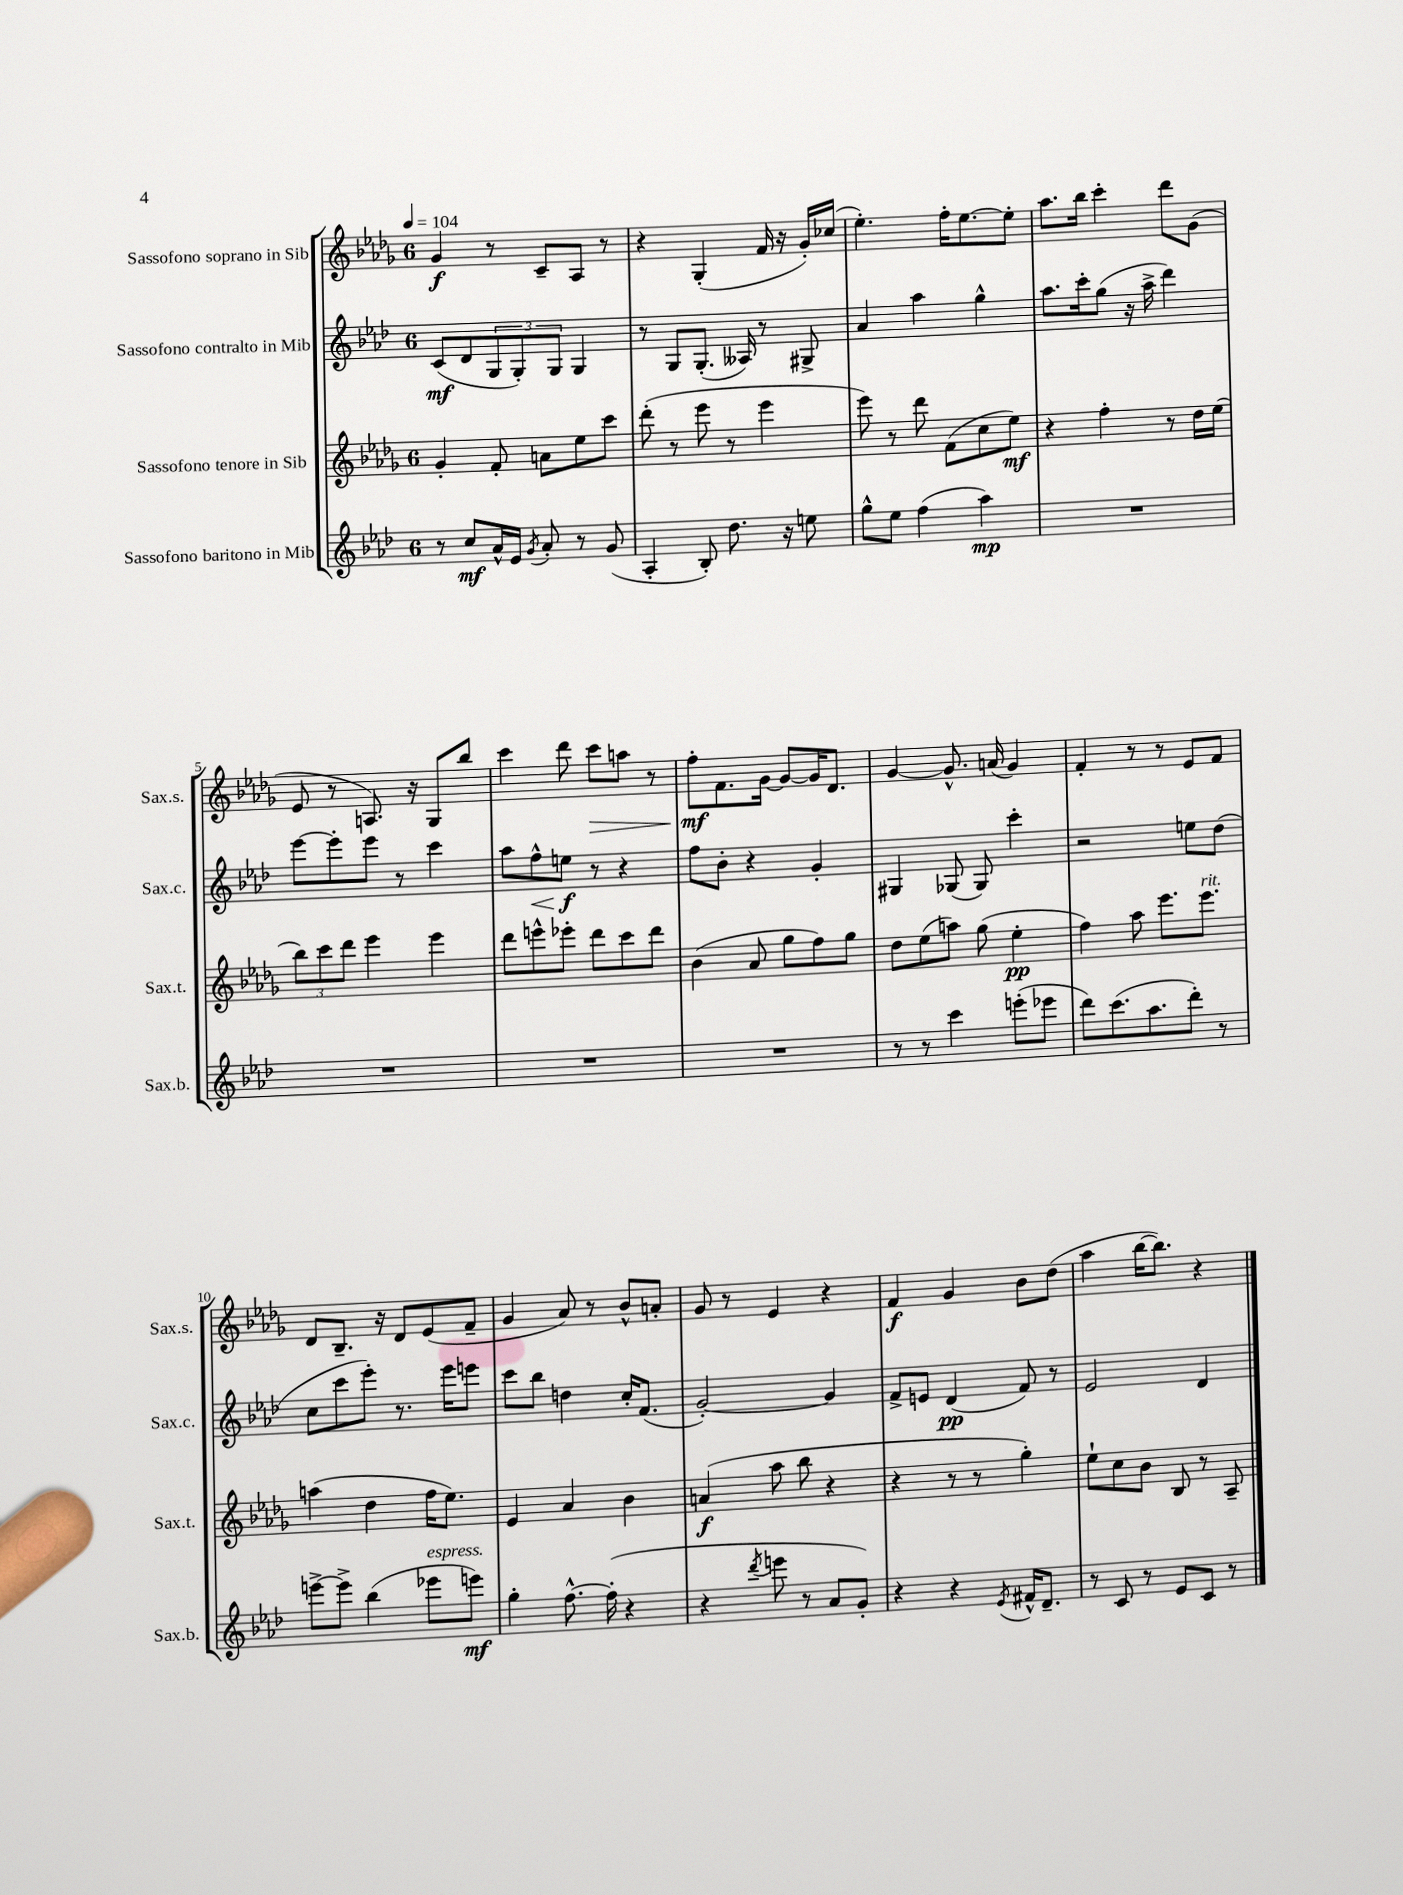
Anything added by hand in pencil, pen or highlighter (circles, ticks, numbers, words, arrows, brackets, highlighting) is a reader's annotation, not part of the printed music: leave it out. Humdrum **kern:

**kern	**kern	**kern	**kern
*staff4	*staff3	*staff2	*staff1
*clefG2	*clefG2	*clefG2	*clefG2
*k[b-e-a-d-]	*k[b-e-a-d-g-]	*k[b-e-a-d-]	*k[b-e-a-d-g-]
*M6/8	*M6/8	*M6/8	*M6/8
*MM104	*MM104	*MM104	*MM104
8r	4g-'	(8c	4g-
8cc	.	8d-	.
16a-^^	8f'	12G	8r
16e-	.	.	.
.	.	12G')	.
8qg	.	.	.
8a-'	8a	.	8c~
.	.	12G	.
8r	8ee-	4G	8A-
(8g	8ccc	.	8r
=	=	=	=
4A-'	(8ddd-'	8r	4r
.	8r	8G	.
8B-')	8eee-	(8.G'	(4G-'
8.dd-	8r	.	.
.	.	16A--)	.
.	4eee-	8r	16f
16r	.	.	16r
8ee	.	8G#^	16g-')
.	.	.	(16cc-
=	=	=	=
8gg^^	8eee-)	4a-	4.ee-')
8ee-	8r	.	.
(4ff	8ddd-	4aa-	.
.	(8f	.	16ff'
.	.	.	[8.ee-
4aa-)	8cc	4gg^^	.
.	8ee-)	.	8ee-']
=	=	=	=
2.r	4r	8.aa-	8.aa-
.	.	16ccc'	16bb-
.	4ff'	(8gg	4ccc'
.	.	16r	.
.	.	16aa-^	.
.	8r	4ddd-)	8ddd-
.	16dd-	.	(8g-
.	(16ee-	.	.
=	=	=	=
2.r	12bb-)	[8eee-	8e-
.	12ccc	.	.
.	.	8eee-']	8r
.	12ddd-	.	.
.	4eee-	8eee-	8.A)
.	.	8r	.
.	.	.	16r
.	4eee-	4ccc	8G-
.	.	.	8bb-
=	=	=	=
2.r	8ddd-	8aa-	4ccc
.	8eee^^	8ff^^	.
.	8eee-'	8ee	8ddd-
.	8ddd-	8r	8ccc
.	8ccc	4r	8aa
.	8ddd-	.	8r
=	=	=	=
2.r	(4b-	8ff	8ff'
.	.	8b-'	8.f
.	8a-	4r	.
.	.	.	[16g-
.	8gg-	.	8g-_
.	8ff)	4g'	16g-]
.	.	.	8.d-
.	8gg-	.	.
=	=	=	=
8r	8dd-	4G#	[4g-
8r	(8ee-	.	.
4ccc	8aa)	(8G-	8.g-^^]
.	(8gg-	8G-)	.
.	.	.	(16a
(8eee'	4ee-'	4ccc'	4g-)
8eee-	.	.	.
=	=	=	=
8ddd-)	4ff)	2r	4f'
(8.ccc	.	.	.
.	8aa-	.	8r
8.aa-	.	.	.
.	8.eee-	.	8r
8ddd-')	.	8ee	8e-
.	8.eee-	.	.
8r	.	(8dd-	8f
=	=	=	=
[8eee^	(4aa	8cc	8d-
8eee^]	.	8ccc	8.B-~
(4bb-	4dd-	8eee-')	.
.	.	.	16r
.	.	8.r	8d-
8eee-	16ff	.	(8e-
.	8.ee-)	16eee-	.
8eee)	.	8eee	8f~
=	=	=	=
4gg'	4e-	8ccc	4g-
.	.	8bb-	.
[8.ff^^	4a-	4dd	8a-)
.	.	.	8r
(16ff']	.	.	.
4r	4b-	16cc'	8b-^^
.	.	(8.f	.
.	.	.	8a'
=	=	=	=
4r	(4a	[2g')	8g-
.	.	.	8r
8qddd-	.	.	.
8eee	8aa-	.	4e-
8r	8bb-	.	.
8a-	4r	4g]	4r
8g')	.	.	.
=	=	=	=
4r	4r	8f^	4f
.	.	8e	.
4r	8r	(4d-	4g-
.	8r	.	.
8qe-	.	.	.
16f#^^	4gg-')	8f)	8b-
8.d-~	.	.	.
.	.	8r	(8dd-
=	=	=	=
8r	8ee-`	2e-	4aa-
8c	8cc	.	.
8r	8b-	.	[16bb-
.	.	.	8.bb-])
8e-	8B-	.	.
8c	8r	4d-	4r
8r	8A-~	.	.
==	==	==	==
*-	*-	*-	*-
